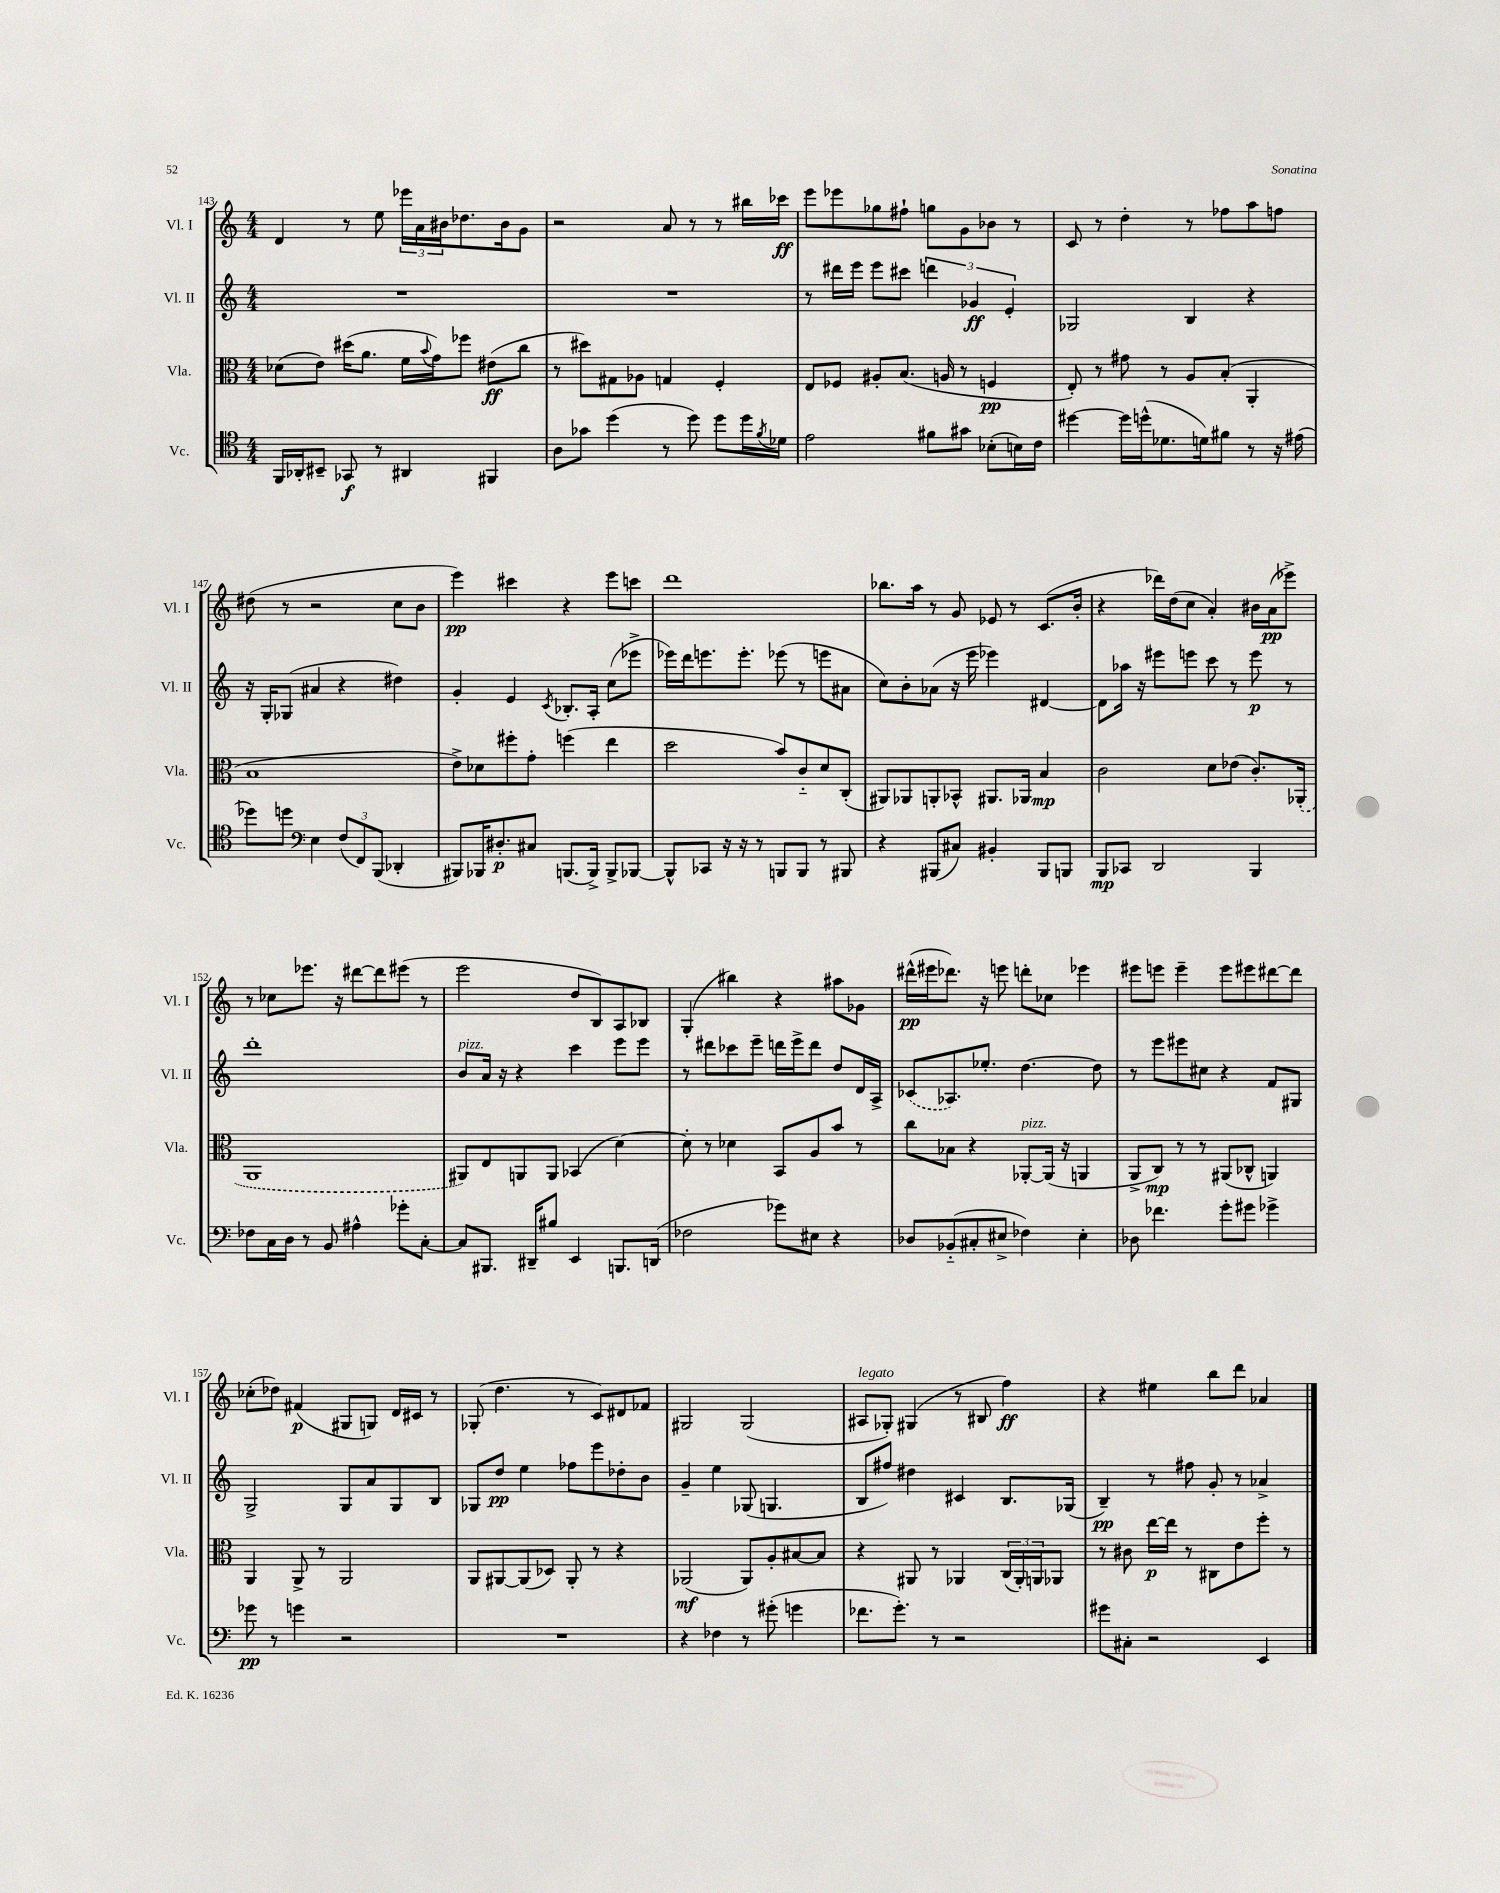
<<
\new StaffGroup <<
\new Staff = "s0" \with { instrumentName = "Vl. I" shortInstrumentName = "Vl. I" } {
    \clef treble \key c \major \numericTimeSignature \time 4/4
    d'4 r8 e''8 \tuplet 3/2 { ees'''16 a'16 bis'16 } des''8. bis'16 g'8 |
    r2 a'8 r8 r8 bis''16 ces'''16\ff |
    e'''8 ees'''8 ges''8 fis''8-! g''8 g'8 bes'8 r8 |
    c'8 r8 d''4-. r8 fes''8 a''8 f''8 |
    dis''8( r8 r2 c''8 b'8 |
    e'''4\pp) cis'''4 r4 e'''8 c'''8 |
    d'''1 |
    bes''8. a''16 r8 g'8 ees'8 r8 c'8.( b'16-. |
    r4 des'''16) d''16( c''8 a'4-.) bis'16 a'16\pp( ees'''8->) |
    r8 ces''8 ees'''8. r16 dis'''8~ dis'''8 eis'''8( r8 |
    e'''2 d''8 b8) a8 bes8 |
    g4-.( bis''4) r4 ais''8 ges'8 |
    dis'''16-^\pp( eis'''16 des'''8.) r16 e'''8 d'''8-. ces''8 ees'''4 |
    eis'''8 e'''8 e'''4-- e'''8 eis'''8 dis'''8~ dis'''8 |
    ces''8-.( des''8) fis'4\p( gis8 g8) d'16 cis'16 r8 |
    ges8-.( d''4. r8 c'8) dis'8 fes'8 |
    gis2 gis2( |
    ais8^\markup { \italic "legato" } ges8-.) gis4( r8 bis8 f''4\ff) |
    r4 eis''4 b''8 d'''8 aes'4 \bar "|." |
}
\new Staff = "s1" \with { instrumentName = "Vl. II" shortInstrumentName = "Vl. II" } {
    \clef treble \key c \major \numericTimeSignature \time 4/4
    R1 |
    R1 |
    r8 dis'''16 e'''16 e'''8 cis'''8 \tuplet 3/2 { d'''4 ges'4\ff e'4-. } |
    ges2 b4 r4 |
    r16 g16-. ges8( ais'4 r4 dis''4) |
    g'4-. e'4 \acciaccatura { c'8 } bes8.-. a16-. c''8( ees'''8-> |
    ees'''16) d'''16 e'''8. e'''8.-. ees'''8( r8 e'''8 ais'8 |
    c''8) b'8-. aes'8( r16 e'''16 ees'''4) dis'4~ |
    dis'8 aes''16 r16 eis'''8 e'''8 c'''8 r8 e'''8\p r8 |
    d'''1-. |
    b'8^\markup { \italic "pizz." } a'16 r16 r4 c'''4 e'''8 e'''8 |
    r8 dis'''8 ces'''8 e'''8-- d'''16 e'''16-> d'''8 d''8 d'16 a16-> |
    \once \slurDashed ces'8( aes8.) ees''8.-. d''4.~ d''8 |
    r8 e'''8 eis'''8 cis''8 r4 f'8 gis8 |
    g2-> g8 a'8 g8 b8 |
    ges8 d''8\pp e''4 fes''8 e'''8 des''8-. b'8 |
    g'4-- e''4 ges8( g4. |
    b8 fis''8) dis''4 cis'4 b8. ges16( |
    b4--\pp) r8 fis''8 g'8-. r8 aes'4-> \bar "|." |
}
\new Staff = "s2" \with { instrumentName = "Vla." shortInstrumentName = "Vla." } {
    \clef alto \key c \major \numericTimeSignature \time 4/4
    des'8( e'8) dis''16( a'8. f'16 \appoggiatura { b'8 } g'16) fes''8 eis'8\ff( c''8 |
    r8 dis''8) gis8 aes8 g4 f4-. |
    e8 fes8 ais8-. b8.( a16 r8 f4\pp |
    e8-.) r8 gis'8 r8 a8 b8-.( a,4-. |
    b1 |
    e'8->) des'8 fis''8-. g'8-. f''4( e''4 |
    d''2 b'8) c'8-_ d'8 c8-.( |
    ais,8) aes,8 a,8-. bes,8-^ ais,8. aes,16 b4\mp |
    c'2 d'8 ees'8( c'8.-.) \once \slurDashed aes,16-.( |
    a,1 |
    ais,8) e8 a,8 a,8 bes,4( d'4~) |
    d'8-. r8 des'4 b,8 a8 b'8 r8 |
    c''8 bes8 r4 aes,8~-.^\markup { \italic "pizz." } aes,16( r16 a,4 |
    a,8-> c8\mp) r8 r8 ais,8( ces8-^ a,4) |
    a,4 a,8-> r8 a,2 |
    a,8 ais,8~ ais,8( des8) ais,8-. r8 r4 |
    aes,2\mf( aes,8) a8-. bis8~ bis8 |
    r4 ais,8 r8 aes,4 \tuplet 3/2 { c16( aes,16-.) a,16 } aes,8 |
    r8 cis'8 e''16~\p e''16 r8 cis8 e'8 f''8-. r8 \bar "|." |
}
\new Staff = "s3" \with { instrumentName = "Vc." shortInstrumentName = "Vc." } {
    \clef tenor \key c \major \numericTimeSignature \time 4/4
    f,16 aes,16-. bis,8-- ges,8\f r8 ais,4 fis,4 |
    a8 ges'8 d''4( r8 d''8) d''8 d''16 \acciaccatura { f'8 } des'16 |
    e'2 fis'8 gis'8 bes8-.( b16) c'16 |
    dis''4~ dis''16 d''16-^( des'8. d'16) fis'8 r8 r16 eis'16( |
    des''8) d''8 \clef bass e4 \tuplet 3/2 { f8( f,8) b,,8( } des,4-. |
    bis,,8) bes,,16 dis8.-.\p cis8 b,,8.( b,,16->) b,,8-> bes,,8~ |
    bes,,8-^ ces,8 r16 r16 r8 b,,8 b,,8 r8 bis,,8 |
    r4 bis,,8( cis8) bis,4-. bis,,8 b,,8 |
    b,,8\mp ces,8 d,2 b,,4 |
    fes8 c16 d16 r8 b,8 ais4-^ ges'8-. c8~-. |
    c8 bis,,8. dis,16-- bis8 e,4 b,,8. d,16( |
    fes2 ges'8) eis8 r4 |
    des8 bes,8-_( cis8-. eis8-> fes4) eis4-. |
    des8 fes'4. g'8-. gis'8 ges'4-> |
    ges'8\pp r8 g'4 r2 |
    R1 |
    r4 fes4 r8 gis'8-.( g'4 |
    fes'8. g'8.-.) r8 r2 |
    gis'8 cis8-. r2 e,4 \bar "|." |
}
>>
>>
\layout { \context { \Score currentBarNumber = #143 } }
